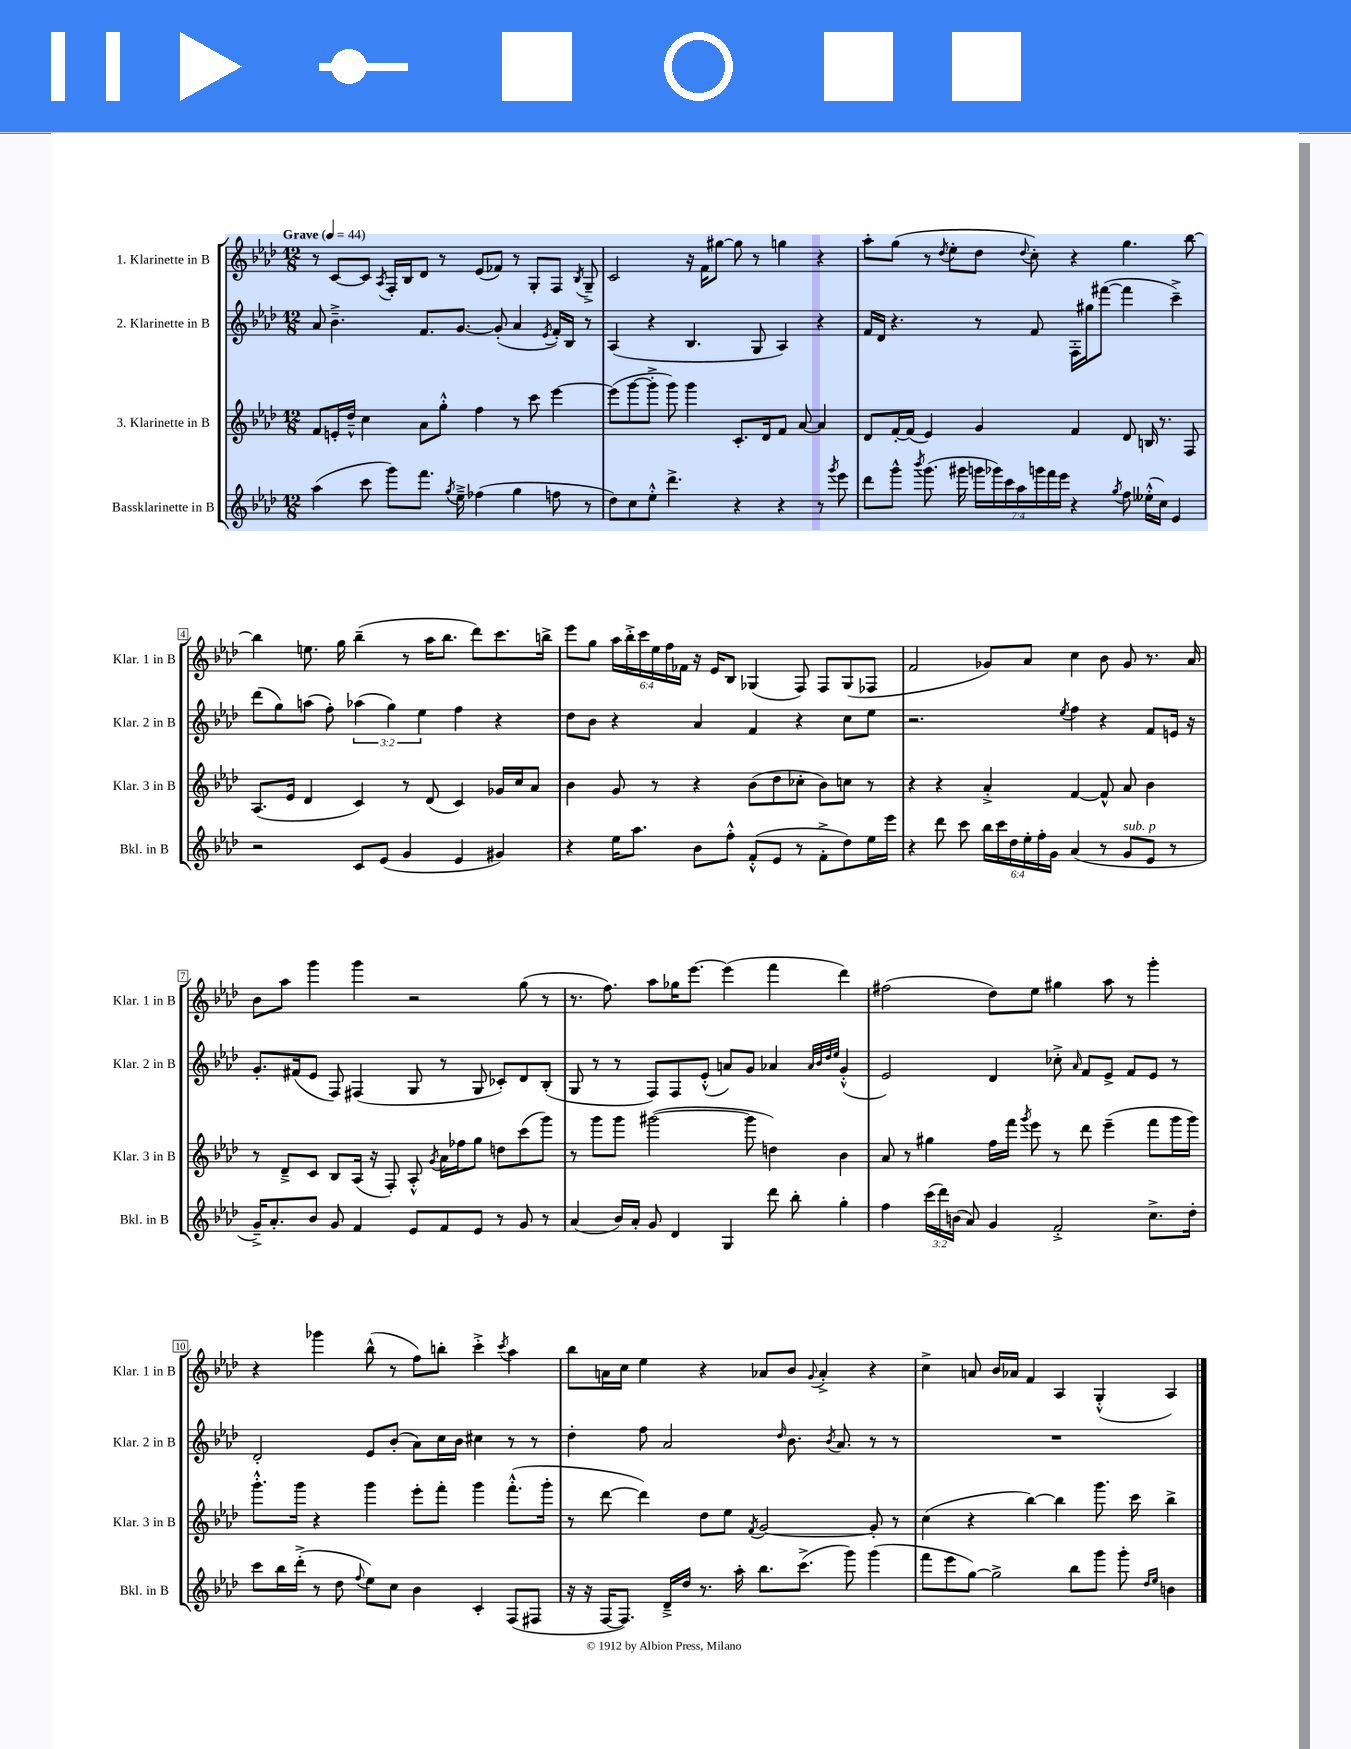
<<
\new StaffGroup <<
\new Staff = "s0" \with { instrumentName = "1. Klarinette in B" shortInstrumentName = "Klar. 1 in B" } {
    \clef treble \key aes \major \numericTimeSignature \time 12/8 \override Staff.TupletNumber.text = #tuplet-number::calc-fraction-text \tempo "Grave" 4 = 44
    \autoBeamOff r8 c'8[~ c'8] \acciaccatura { aes8 } f16[-. bes16 des'8] r8 ees'8[( fes'8]) r8 g8[-. f8] \acciaccatura { bes8 } g8---> |
    c'2 r16 f'16[ gis''8]~ gis''8 r8 g''4 r4 |
    aes''8[-. g''8]( r8 \acciaccatura { des''8 } ees''8[-. des''8] \appoggiatura { des''8 } c''8-.) r4 g''4. bes''8~ |
    bes''4 e''8. g''16 bes''4--( r8 aes''16[ bes''8.] des'''8[) c'''8. b''16]-> |
    ees'''8[ g''8] \tuplet 6/4 { aes''16[ bes''16-.-> c'''16 ees''16 f''16 fes'16] } r16 ees'16[ bes8] ges4( f8) f8[ ges8( fes8] |
    f'2 ges'8[) aes'8] c''4 bes'8 ges'8 r8. aes'16 |
    bes'8[ aes''8] g'''4 g'''4 r2 g''8( r8 |
    r8. f''8.) aes''8[ ges''16 ees'''8.]~ ees'''4( f'''4 des'''4) |
    fis''2( des''8[) ees''8] gis''4 aes''8 r8 g'''4-. |
    r4 ges'''4 bes''8-^( r8 f''8[) b''8]-. c'''4-.-> \acciaccatura { c'''8 } aes''4 |
    bes''8[ a'16 c''16] ees''4 r4 aes'8[ bes'8] \appoggiatura { g'8 } aes'4-.-> r4 |
    c''4-> a'8 bes'16[ aes'16] f'4 aes4 g4-.-^( aes4) \bar "|." |
}
\new Staff = "s1" \with { instrumentName = "2. Klarinette in B" shortInstrumentName = "Klar. 2 in B" } {
    \clef treble \key aes \major \numericTimeSignature \time 12/8 \override Staff.TupletNumber.text = #tuplet-number::calc-fraction-text
    \autoBeamOff aes'8 bes'4.---> f'8.[ g'8.]~ g'8-.( aes'4 \acciaccatura { ees'8 } f'16[-.) bes16] r8 |
    aes4( r4 bes4. g8 aes4) r4 |
    f'16[ des'16] r4. r8 f'8 f16[-. gis''16 fis'''8]~( fis'''4 c'''4--->) |
    des'''8[( g''8) a''8]( f''8-.) \tuplet 3/2 { aes''4( g''4) ees''4 } f''4 r4 |
    des''8[ bes'8] r4 aes'4 f'4 r4 c''8[ ees''8] |
    r2. \acciaccatura { ees''8 } f''4 r4 f'8[ e'16] r16 |
    g'8.[-. fis'16( ees'8] f8) fis4( g8 r8 g8 ces'8[-.) des'8 bes8]-.( |
    g8 r8 r8 f8[) f8 ees'8]-.-^( a'8[) g'8] aes'4 \grace { aes'32[ bes'32 des''32 ees''32] } g'4-.-^( |
    ees'2) des'4 ces''8-.-> \grace { aes'16 } f'8[ ees'8]-> f'8[ ees'8] r8 |
    des'2-. ees'8[ bes'8]-.( aes'8[) c''16 bes'16] cis''4 r8 r8 |
    des''4-. f''8 aes'2 \grace { des''16 } bes'8. \acciaccatura { bes'8 } aes'8. r8 r8 |
    R1. \bar "|." |
}
\new Staff = "s2" \with { instrumentName = "3. Klarinette in B" shortInstrumentName = "Klar. 3 in B" } {
    \clef treble \key aes \major \numericTimeSignature \time 12/8
    \autoBeamOff f'8[ e'16-. des''16]---^ c''4 aes'8[ g''8]-.-^ f''4 r8 c'''8 ees'''4~ |
    ees'''8[( g'''8~ g'''8]-.-> g'''8) g'''4 c'8.[-. des'16 f'8] aes'8~ aes'4 |
    des'8[ f'16~-. f'16]( ees'4) g'4 f'4 des'8 b16 r8. f8 |
    aes8.[( ees'16] des'4 c'4) r8 des'8( c'4) ges'16[ c''16 aes'8] |
    bes'4 g'8 r8 r4 bes'8[( des''8 ces''8]-. bes'8[) c''8] r8 |
    r4 r4 aes'4-.-> f'4~ f'8-^ aes'8 bes'4 |
    r8 des'8[---> c'8] bes8[ aes16]( r16 f8-.) aes8-.-^ \acciaccatura { g'8 } aes'16[ fes''16 g''8] d''8[ c'''8( g'''8]) |
    r8 g'''8[ g'''8] gis'''2~( gis'''8 d''4) bes'4 |
    aes'8 r8 gis''4 f''16[ f'''16] \acciaccatura { g'''8 } ees'''8 r8 des'''8 ees'''4--( f'''8[ g'''16 g'''16]) |
    g'''8.[-.-^ g'''16] r4 g'''4 ees'''8[-. f'''8]-. g'''4 f'''8.[-.-^( g'''16]-. |
    r8 des'''8~ des'''4) des''8[ ees''8] \acciaccatura { f'8 } g'2~ g'8-. r8 |
    c''4( r4 bes''4~) bes''4 g'''8. c'''16 bes''4-> \bar "|." |
}
\new Staff = "s3" \with { instrumentName = "Bassklarinette in B" shortInstrumentName = "Bkl. in B" } {
    \clef treble \key aes \major \numericTimeSignature \time 12/8 \override Staff.TupletNumber.text = #tuplet-number::calc-fraction-text
    \autoBeamOff aes''4( c'''8 g'''8[) f'''8.] \acciaccatura { g''8 } ees''16---> fes''4( g''4 f''8 r8 |
    des''8[) c''8 ees''8]-.-^ des'''4.-> r4 r4 r8 \acciaccatura { g'''8 } ees'''8 |
    des'''8[ g'''8]-^ \acciaccatura { bes'''8 } g'''8.( gis'''16 \tuplet 7/4 { g'''16[ ges'''16) c'''16 aes''16 g'''16 f'''16 ees'''16] } r4 \acciaccatura { g''8 } f''8 eeses''16[-.-^( c''16]) ees'4 |
    r2 c'8[ ees'8]( g'4 ees'4 gis'4) |
    r4 ees''16[ aes''8.] bes'8[ f''8]-.-^ f'8[-.-^( ees'8] r8 f'8[-.-> des''8) ees''16 ees'''16] |
    r4 des'''8 c'''8 \tuplet 6/4 { bes''16[ c'''16 des''16 ees''16-. f''16-. g'16] } aes'4( r8 g'8[^\markup { \italic "sub. p" } ees'8] r8 |
    g'16[--->) aes'8.-. bes'8] g'8 f'4 ees'8[ f'8 ees'8] r8 g'8 r8 |
    aes'4( bes'16[) aes'16]-. g'8 des'4 g4 des'''8 bes''8-. g''4-. |
    f''4 \tuplet 3/2 { c'''16[( des'''16) b'16]( } aes'8) g'4 f'2-.-> c''8.[-> des''16]-. |
    c'''8[ bes''16 des'''16]-.->( r8 des''8 \appoggiatura { f''8 } ees''8[) c''8] bes'4 c'4-. f8[( fis8] |
    r16 r16 f16[~ f8.]) des'16[---> des''16] r8. aes''16-. bes''8.[ c'''8.]->( g'''8) g'''4( |
    f'''8[ ees'''8 g''8]~) g''2-> bes''8[ g'''8] g'''8-. \grace { des''16[ ees''16] } b'4 \bar "|." |
}
>>
>>
\layout { \context { \Score \override BarNumber.stencil = #(make-stencil-boxer 0.1 0.3 ly:text-interface::print) } }
